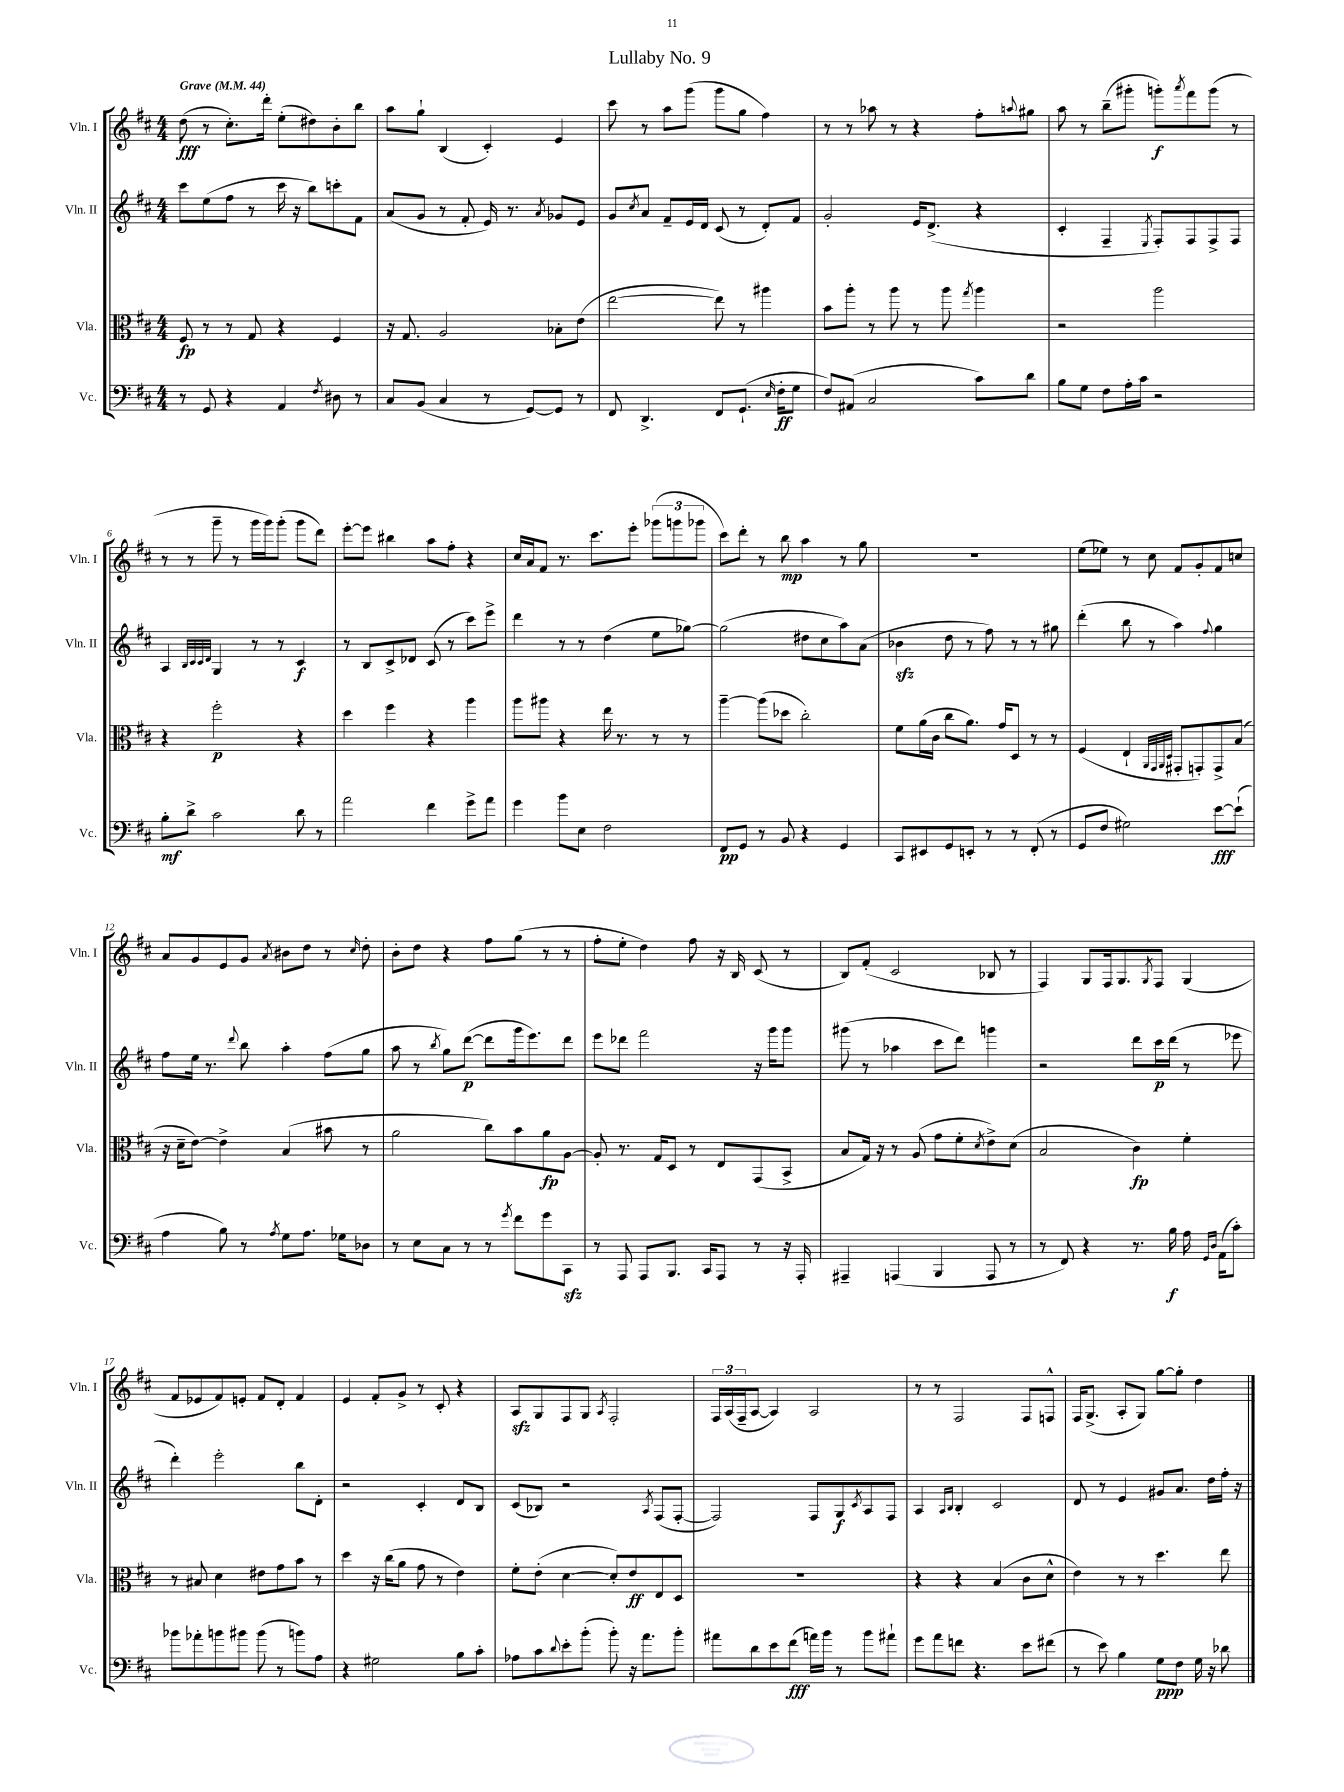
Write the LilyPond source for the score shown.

\header { title = "Lullaby No. 9" }
<<
\new StaffGroup <<
\new Staff = "s0" \with { instrumentName = "Vln. I" shortInstrumentName = "Vln. I" } {
    \clef treble \key d \major \numericTimeSignature \time 4/4 \tempo "Grave" 4 = 44
    d''8\fff( r8 cis''8.-.) d'''16-. e''8-.( dis''8) b'8-. b''8 |
    a''8 g''8-! b4( cis'4-.) e'4 |
    cis'''8 r8 a''8 g'''8( g'''8 g''8 fis''4) |
    r8 r8 aes''8 r8 r4 fis''8-. \appoggiatura { a''8 } gis''8 |
    a''8 r8 b''8--( gis'''8-. g'''8-.\f) \acciaccatura { a'''8 } fis'''8 g'''8( r8 |
    r8 r8 g'''8-- r8 g'''16 g'''16) g'''8-.( g'''8 d'''8) |
    e'''8~-. e'''8 bis''4 a''8 fis''8-. r4 |
    cis''16 a'16 fis'8 r8. cis'''8. e'''8-. \tuplet 3/2 { ges'''8( g'''8 ges'''8 } |
    cis'''8) d'''8-. r8 b''8\mp a''4 r8 g''8 |
    R1 |
    e''8( ees''8) r8 cis''8 fis'8 g'8-. fis'8 c''8 |
    a'8 g'8 e'8 g'8 \acciaccatura { a'8 } bis'8 d''8 r8 \grace { cis''16 } d''8-. |
    b'8-. d''8 r4 fis''8 g''8( r8 r8 |
    fis''8-. e''8-. d''4) fis''8 r16 b16 cis'8( r8 |
    b8) fis'8-.( cis'2 bes8 r8 |
    fis4) g8 fis16 g8. \acciaccatura { g8 } fis8 g4( |
    fis'8 ees'8 fis'8) e'8-. fis'8 d'8-. fis'4 |
    e'4 fis'8-. g'8-> r8 cis'8-. r4 |
    a8\sfz g8 fis8 g8 \acciaccatura { a8 } fis2-. |
    \tuplet 3/2 { fis16 a16( fis16-- } a8~ a4) a2 |
    r8 r8 fis2 fis8 f8-^ |
    fis16 g8.->( a8-. g8) g''8~ g''8-. d''4 \bar "|." |
}
\new Staff = "s1" \with { instrumentName = "Vln. II" shortInstrumentName = "Vln. II" } {
    \clef treble \key d \major \numericTimeSignature \time 4/4
    cis'''8 e''8( fis''8 r8 cis'''16 r16 b''8) c'''8-. fis'8 |
    a'8( g'8 r8 fis'8-. e'16) r8. \acciaccatura { a'8 } ges'8 e'8 |
    g'8 \acciaccatura { cis''8 } a'8 fis'8-- e'16 d'16 cis'8( r8 d'8-.) fis'8 |
    g'2-. e'16 d'8.->( r4 |
    cis'4-. fis4-- \acciaccatura { e8 } fis8-.) fis8 fis8-> fis8 |
    a4 \grace { b32 cis'32 cis'32 d'32 } g4 r8 r8 cis'4\f |
    r8 b8 cis'8-> des'8 cis'8( r8 cis'''8) e'''8-> |
    d'''4 r8 r8 d''4( e''8 ges''8~) |
    ges''2( dis''8 cis''8 a''8) a'8( |
    bes'4\sfz d''8 r8 fis''8) r8 r8 gis''8 |
    d'''4-.( b''8 r8 a''4) \appoggiatura { fis''8 } g''4 |
    fis''8 e''16 r8. \appoggiatura { d'''8 } b''8 a''4-. fis''8( g''8 |
    a''8 r8 \acciaccatura { b''8 } g''8) d'''8~\p( d'''8 g'''16 e'''8.) d'''8 |
    e'''8 des'''8 fis'''2 r16 g'''16 g'''8 |
    gis'''8( r8 aes''4 cis'''8 d'''8) g'''4 |
    r2 d'''8 cis'''16\p d'''16( r8 ees'''8 |
    d'''4-.) e'''2-. b''8 d'8-. |
    r2 cis'4-. d'8 b8 |
    cis'8( bes8) r2 \acciaccatura { a8 } fis8( fis8~-. |
    fis2) fis8 g8\f \acciaccatura { cis'8 } a8 fis8 |
    a4 \grace { a16 b16 } b4-. cis'2 |
    d'8 r8 e'4 gis'8 a'8. d''16 fis''16-. r16 \bar "|." |
}
\new Staff = "s2" \with { instrumentName = "Vla." shortInstrumentName = "Vla." } {
    \clef alto \key d \major \numericTimeSignature \time 4/4
    fis8\fp r8 r8 g8 r4 fis4 |
    r16 g8. a2 bes8-. e'8( |
    e''2~ e''8) r8 ais''4 |
    b'8 a''8-. r8 a''8 r8 a''8 \acciaccatura { g''8 } a''4 |
    r2 a''2 |
    r4 fis''2-.\p r4 |
    d''4 fis''4 r4 a''4 |
    a''8 ais''8 r4 e''16 r8. r8 r8 |
    a''4~-- a''8( des''8 cis''2-.) |
    fis'8 a'16( cis'16 cis''8 a'8.) g'16 d8 r8 r8 |
    fis4( e4-! \grace { a,32 g,32 a,32 d32 } gis,8-. g,8-.) g,8-> b8( |
    r16 d'16-- e'8~) e'4-> b4( bis'8 r8 |
    a'2 cis''8) b'8 a'8\fp a8~ |
    a8-. r8. g16 d8 r8 e8 g,8( b,8-> |
    b8 g16) r16 r8 a8( g'8 fis'8-. \acciaccatura { d'8 } e'8->) d'8( |
    b2 cis'4\fp) fis'4-. |
    r8 bis8 d'4 eis'8 g'8 b'8 r8 |
    d''4 r16 cis''16( a'8 g'8 r8 e'4) |
    fis'8-. e'8-.( d'4~ d'8-.) e'8\ff e8 d8 |
    R1 |
    r4 r4 b4( cis'8 d'8-^ |
    e'4) r8 r8 d''4. e''8 \bar "|." |
}
\new Staff = "s3" \with { instrumentName = "Vc." shortInstrumentName = "Vc." } {
    \clef bass \key d \major \numericTimeSignature \time 4/4
    r8 g,8 r4 a,4 \acciaccatura { fis8 } dis8 r8 |
    cis8 b,8( cis4 r8 g,8~) g,8 r8 |
    fis,8 d,4.-> fis,8 g,8.-!( \grace { e16 } fis16-.\ff g8 |
    fis8) ais,8( cis2 cis'8) d'8 |
    b8 g8 fis8 a16-. cis'16 r2 |
    b8-.\mf d'8-> cis'2 d'8 r8 |
    a'2 fis'4 g'8-> a'8 |
    g'4 b'8 e8 fis2 |
    fis,8\pp g,8 r8 b,8 r4 g,4 |
    cis,8 eis,8 g,8 e,8-. r8 r8 fis,8-.( r8 |
    g,8 fis8 gis2) e'8~\fff e'8-!( |
    a4 b8) r8 \acciaccatura { a8 } g8 a8. ges16 des8 |
    r8 e8 cis8 r8 r8 \acciaccatura { g'8 } fis'8 g'8 cis,8\sfz |
    r8 a,,8 a,,8 b,,8. cis,16 a,,8 r8 r16 a,,16-. |
    ais,,4-- a,,4( b,,4 a,,8 r8 |
    r8 fis,8) r4 r8. b16\f a16 \grace { g,16 d16 } a,16( cis'8-.) |
    bes'8 aes'8-. b'8 bis'8 bis'8( r8 b'8) a8 |
    r4 gis2 b8 cis'8-. |
    aes8 cis'8 \appoggiatura { d'8 } e'8-. b'8-.( b'8-.) r16 a'8. b'8-. |
    ais'8 d'8 e'8 fis'8\fff( a'16) b'16 r8 b'8 ais'8-! |
    g'8 a'8 f'8 r4. e'8 fis'8( |
    r8 e'8) b4 g8\ppp fis8 g16 r16 des'8 \bar "|." |
}
>>
>>
